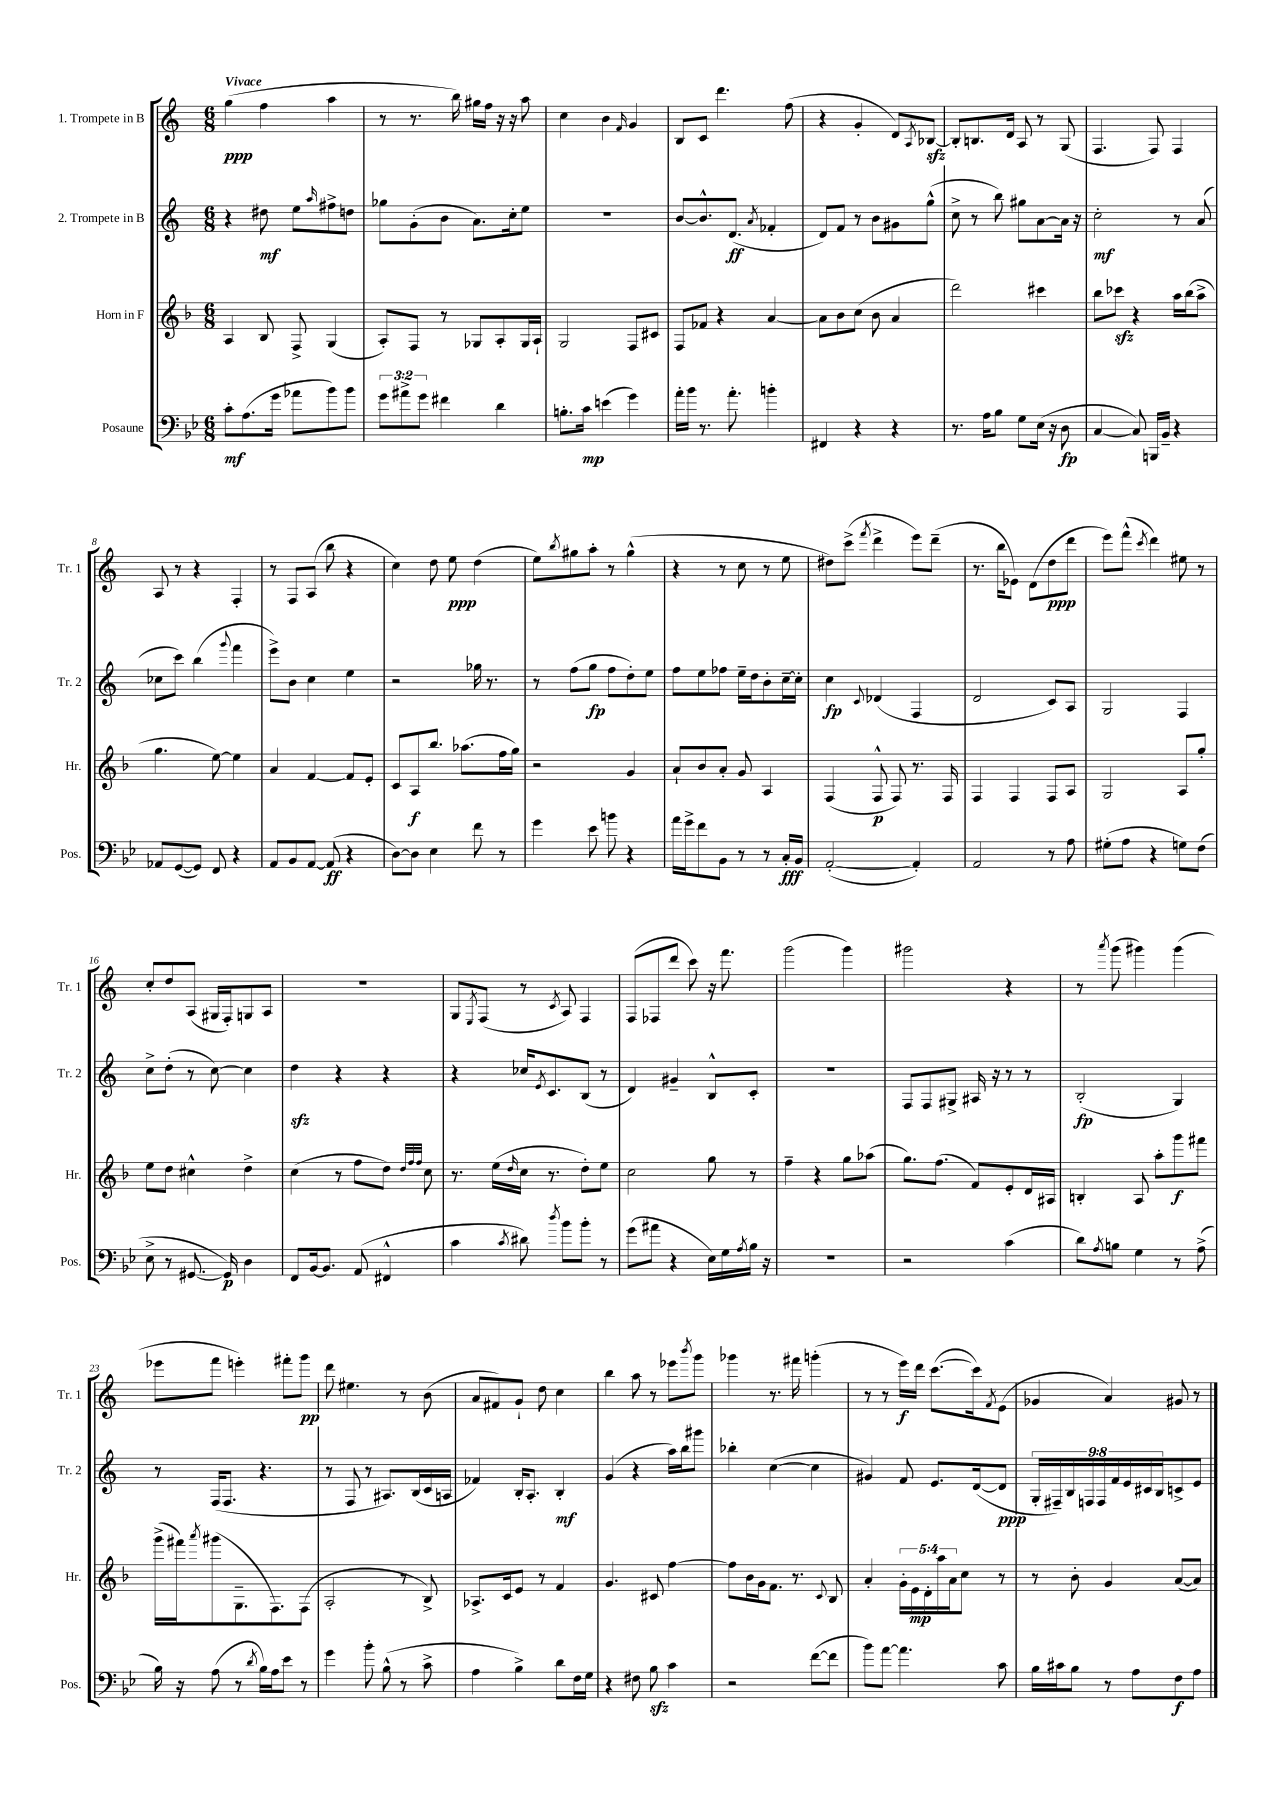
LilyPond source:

<<
\new StaffGroup <<
\new Staff = "s0" \with { instrumentName = "1. Trompete in B" shortInstrumentName = "Tr. 1" } {
    \clef treble \key c \major \numericTimeSignature \time 6/8 \tempo "Vivace"
    g''4\ppp( f''4 a''4 |
    r8 r8. b''16) gis''16 f''16 r16 r16 a''8 |
    c''4 b'4 \grace { f'16 } g'4 |
    b8 c'8 d'''4. f''8( |
    r4 g'4-. d'8) \acciaccatura { a8 } bes8~\sfz |
    bes8-. b8. d'16 a8 r8 g8( |
    f4. f8) f4 |
    a8 r8 r4 f4-. |
    r8 f8 a8( b''8 r4 |
    c''4) d''8 e''8\ppp d''4( |
    e''8) \acciaccatura { b''8 } gis''8 a''8-. r8 gis''4-^( |
    r4 r8 c''8 r8 e''8 |
    dis''8) c'''8->( \acciaccatura { f'''8 } d'''4-> e'''8) d'''8--( |
    r8. b''16 ees'8) d'8( d''8\ppp d'''8 |
    e'''8) f'''8-^( \acciaccatura { c'''8 } d'''4) eis''8 r8 |
    c''8-. d''8 a8( gis16 f16-.) g8 a8 |
    R2. |
    g8 \acciaccatura { e8 } f8( r8 \acciaccatura { c'8 } a8) f4 |
    f8( fes8 d'''8 c'''8) r16 f'''8. |
    g'''2( g'''4) |
    gis'''2 r4 |
    r8 \acciaccatura { a'''8 } g'''8( gis'''4) gis'''4( |
    ees'''8 f'''8 e'''4-.) fis'''8-. g'''8\pp |
    d'''8 eis''4. r8 b'8( |
    a'8 fis'8) g'8-! d''8 c''4 |
    b''4 a''8 r8 ees'''8 \acciaccatura { b'''8 } g'''8 |
    ges'''4 r8. fis'''16 g'''4-.( |
    r8 r8 e'''16\f) d'''16 c'''8.~( c'''16) \acciaccatura { f'8 } e'8( |
    ges'4 a'4) gis'8 r8 \bar "|." |
}
\new Staff = "s1" \with { instrumentName = "2. Trompete in B" shortInstrumentName = "Tr. 2" } {
    \clef treble \key c \major \numericTimeSignature \time 6/8 \override Staff.TupletNumber.text = #tuplet-number::calc-fraction-text
    r4 dis''8\mf e''8 \grace { a''16 } fis''8-> d''8 |
    ges''8 g'8-.( b'8 a'8.) c''16-. e''8 |
    R2. |
    b'8~ b'8.-^ d'8.\ff( \acciaccatura { a'8 } fes'4-. |
    d'8) f'8 r8 b'8 gis'8 g''8-^( |
    c''8-> r8 b''8) gis''8 a'8~ a'16 r16 |
    c''2-.\mf r8 a'8( |
    ces''8 c'''8) b''4( \appoggiatura { g'''8 } f'''4 |
    e'''8->) b'8 c''4 e''4 |
    r2 ges''16 r8. |
    r8 f''8( g''8\fp f''8 d''8-.) e''8 |
    f''8 e''8 fes''8 e''16-- d''16 b'8-. c''16~-- c''16-. |
    c''4\fp \appoggiatura { c'8 } des'4( f4 |
    d'2 c'8) a8 |
    g2 f4 |
    c''8-> d''8-.( r8 c''8~) c''4 |
    d''4\sfz r4 r4 |
    r4 ces''16 \acciaccatura { e'8 } c'8. b8( r8 |
    d'4) gis'4-- b8-^ c'8-. |
    R2. |
    f8 f8 gis8-> ais16 r16 r8 r8 |
    b2-.\fp( g4) |
    r8 f16( f8. r4. |
    r8 f8 r8 ais8.) b16( c'16 a16 |
    fes'4) b16-. a8.-. b4-.\mf |
    g'4( r4 a''16) b''16 gis'''8 |
    bes''4-. c''4~( c''4 |
    gis'4) f'8 e'8. d'16~( d'8\ppp |
    \tuplet 9/8 { g16-. fis16--) b16 f16 f16 f'16 e'16 cis'16 b16 } c'8-> e'8 \bar "|." |
}
\new Staff = "s2" \with { instrumentName = "Horn in F" shortInstrumentName = "Hr." } {
    \clef treble \key f \major \numericTimeSignature \time 6/8 \override Staff.TupletNumber.text = #tuplet-number::calc-fraction-text
    a4 bes8 f8-> g4( |
    a8-.) f8 r8 ges8 a8-. ges16 a16-! |
    g2 f8 cis'8 |
    f8 fes'8 r4 a'4~ |
    a'8 bes'8 c''8( bes'8 a'4 |
    d'''2) cis'''4 |
    bes''8 ces'''8\sfz r4 a''16 bes''16( a''8-> |
    g''4. e''8~) e''4 |
    a'4 f'4~ f'8 e'8-. |
    c'8 a8\f bes''8. aes''8.( f''16 g''16) |
    r2 g'4 |
    a'8-! bes'8 a'8-. g'8 a4 |
    f4( f8-^\p f8) r8. f16 |
    f4 f4 f8 a8 |
    g2 a8 g''8-. |
    e''8 d''8 cis''4-^ d''4-> |
    c''4( r8 f''8 d''8) \grace { d''32 f''32 f''32 } c''8 |
    r8. e''16( \grace { d''16 } c''16 r8. d''8-.) e''8 |
    c''2 g''8 r8 |
    f''4-- r4 g''8 aes''8( |
    g''8.) f''8.( f'8) e'8-. d'16 ais16 |
    b4-. a8 a''8-. g'''8\f fis'''8 |
    g'''16->( fis'''16) \acciaccatura { a'''8 } gis'''8( g8.-- f8.) f8( |
    a2-. r8 bes8->) |
    aes8.-> c'16 e'8 r8 f'4 |
    g'4. cis'8 f''4~ |
    f''8 bes'16 g'16 f'8. r8. \appoggiatura { c'8 } bes8 |
    a'4-. \tuplet 5/4 { g'16-. e'16\mp d'16-. a''16 a'16 } c''8 r8 |
    r8 bes'8-. g'4 a'8~( a'8) \bar "|." |
}
\new Staff = "s3" \with { instrumentName = "Posaune" shortInstrumentName = "Pos." } {
    \clef bass \key bes \major \numericTimeSignature \time 6/8 \override Staff.TupletNumber.text = #tuplet-number::calc-fraction-text
    c'8-.\mf a8.( g'16 aes'8 bes'8) bes'8 |
    \tuplet 3/2 { g'8 ais'8-> g'8 } fis'4 d'4 |
    b8.-. c'16\mp e'4( g'4) |
    a'16-. bes'16 r8. a'8.-. b'4-. |
    fis,4 r4 r4 |
    r8. a16 bes8 g8 ees16( r16 d8\fp |
    c4~ c8) b,,16 bes,16-- r4 |
    aes,8 g,8~( g,8) f,8 r4 |
    a,8 bes,8 a,8~ a,8\ff( r4 |
    d8~) d8 ees4 f'8 r8 |
    g'4 ees'8 b'8 r4 |
    a'16 g'16-> f'8 bes,8 r8 r8 c16-.\fff bes,16 |
    a,2~-.( a,4-.) |
    a,2 r8 a8 |
    gis8-.( a8 r4 g8) f8( |
    ees8-> r8 gis,8.~ gis,16\p) d4 |
    f,8 bes,16~ bes,8. a,8( fis,4-^ |
    c'4 \acciaccatura { c'8 } dis'8) \acciaccatura { d''8 } bes'8 bes'8-. r8 |
    g'8( ais'8 r4 ees16) g16 \acciaccatura { a8 } bes16 r16 |
    R2. |
    r2 c'4( |
    d'8) \acciaccatura { a8 } b8 g4 r8 a8->( |
    bes16) r16 a8( r8 \acciaccatura { d'8 } bes16) a16 ees'8 r8 |
    g'4 bes'8-. bes8-^( r8 c'8-> |
    a4 bes4->) d'8 f16 g16 |
    r4 fis8 bes8\sfz c'4 |
    r2 f'8~( f'8 |
    bes'8) a'8~ a'4. c'8 |
    bes16 cis'16 bes8 r8 a8 f8\f a8 \bar "|." |
}
>>
>>
